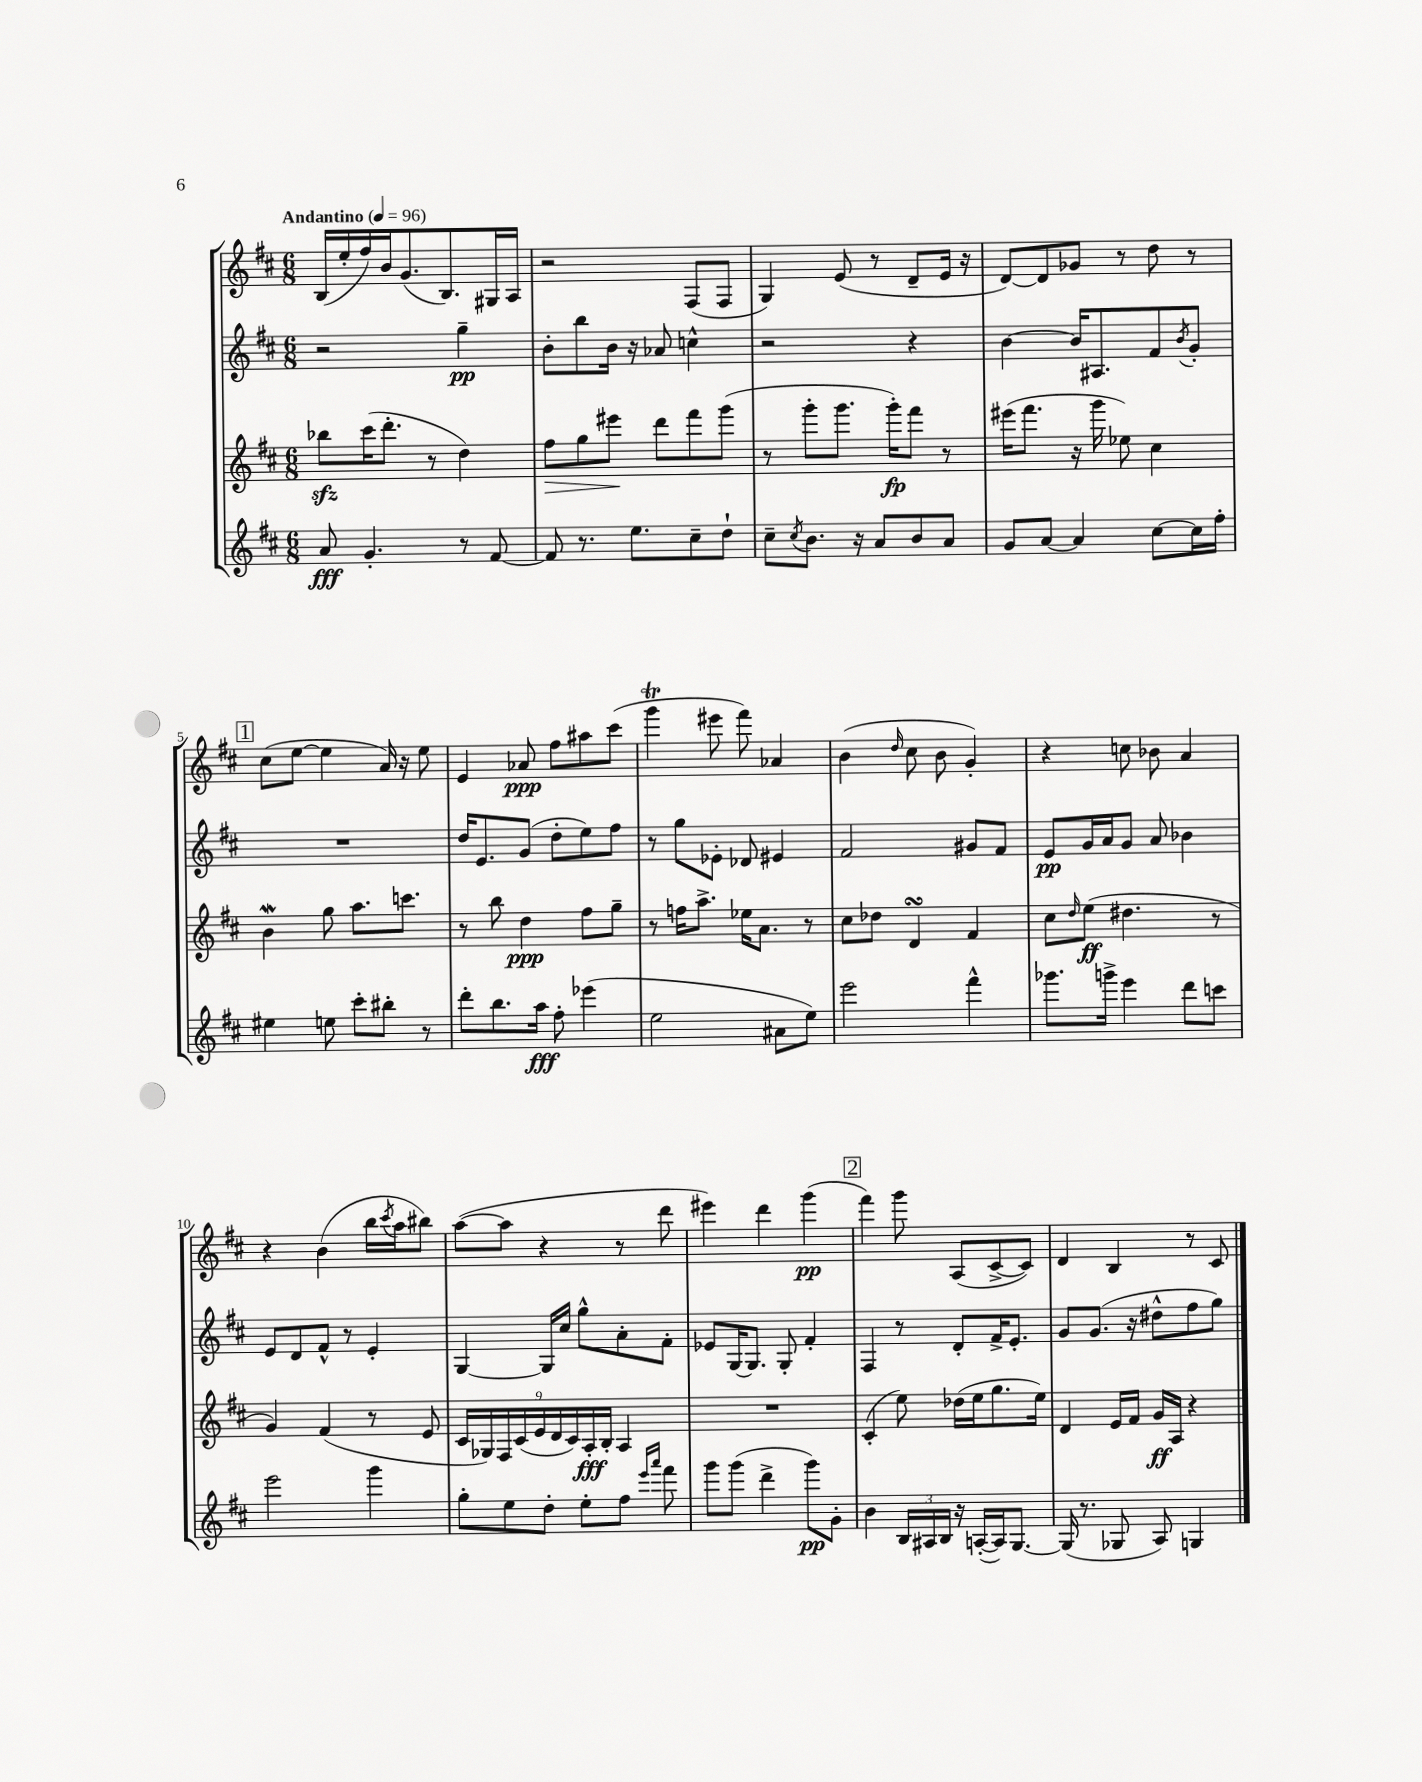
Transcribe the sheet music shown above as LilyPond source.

<<
\new StaffGroup <<
\new Staff = "s0" {
    \clef treble \key d \major \numericTimeSignature \time 6/8 \tempo "Andantino" 4 = 96
    b16( e''16-. fis''16) b'16 g'8.( b8.) gis16 a16 |
    r2 fis8( fis8 |
    g4) e'8( r8 d'8-- e'16 r16 |
    d'8~) d'8 ges'8 r8 d''8 r8 |
    \mark \markup { \box "1" } cis''8( e''8~ e''4 a'16) r16 e''8 |
    e'4 aes'8\ppp fis''8 ais''8 cis'''8( |
    g'''4\trill eis'''8 fis'''8) aes'4 |
    b'4( \grace { d''16 } cis''8 b'8 g'4-.) |
    r4 c''8 bes'8 a'4 |
    r4 b'4( b''16 \acciaccatura { cis'''8 } a''16 bis''8) |
    a''8~( a''8 r4 r8 d'''8 |
    eis'''4) d'''4 g'''4\pp( |
    \mark \markup { \box "2" } fis'''4) g'''8 a8( cis'8~-> cis'8) |
    d'4 b4 r8 cis'8 \bar "|." |
}
\new Staff = "s1" {
    \clef treble \key d \major \numericTimeSignature \time 6/8
    r2 g''4--\pp |
    b'8-. b''8 b'16 r16 aes'8 c''4-^ |
    r2 r4 |
    b'4~ b'16 ais8. fis'8 \acciaccatura { b'8 } g'8-. |
    \mark \markup { \box "1" } R2. |
    d''16 e'8. g'8( d''8-. e''8) fis''8 |
    r8 g''8 ees'8-. des'8 eis'4 |
    fis'2 gis'8 fis'8 |
    e'8\pp g'16 a'16 g'8 a'8 bes'4 |
    e'8 d'8 fis'8-^ r8 e'4-. |
    g4~ g16 cis''16 g''8-^ a'8-. fis'8-. |
    ees'8 g16~ g8. g8-. fis'4-. |
    \mark \markup { \box "2" } fis4 r8 d'8-. fis'16-> e'8.-. |
    g'8 g'8.( r16 dis''8-^ fis''8 g''8) \bar "|." |
}
\new Staff = "s2" {
    \clef treble \key d \major \numericTimeSignature \time 6/8
    bes''8\sfz cis'''16( d'''8.-. r8 d''4) |
    fis''8\> g''8 eis'''8\! d'''8 fis'''8 g'''8( |
    r8 g'''8-. g'''8. g'''16-.\fp) fis'''8 r8 |
    eis'''16( fis'''8. r16 g'''16 ees''8) cis''4 |
    \mark \markup { \box "1" } b'4\mordent g''8 a''8. c'''8. |
    r8 b''8 d''4\ppp fis''8 g''8-- |
    r8 f''16 a''8.-> ees''16 a'8. r8 |
    cis''8 des''8 d'4\turn fis'4 |
    cis''8 \grace { d''16 } e''8\ff( dis''4. r8 |
    g'4) fis'4( r8 e'8 |
    \tuplet 9/8 { cis'16 ges16) fis16 cis'16( e'16 d'16 cis'16) a16-.\fff b16-. } a4 |
    R2. |
    \mark \markup { \box "2" } cis'4-.( e''8) des''16( e''16 g''8. e''16) |
    d'4 e'16 fis'16 g'16\ff a16 r4 \bar "|." |
}
\new Staff = "s3" {
    \clef treble \key d \major \numericTimeSignature \time 6/8
    a'8\fff g'4.-. r8 fis'8~ |
    fis'8 r8. e''8. cis''8-- d''8-! |
    cis''8-- \acciaccatura { cis''8 } b'8. r16 a'8 b'8 a'8 |
    g'8 a'8~ a'4 cis''8~ cis''16 fis''16-. |
    \mark \markup { \box "1" } eis''4 e''8 cis'''8-. bis''8-. r8 |
    d'''8-. b''8. a''16\fff fis''8-. ees'''4( |
    e''2 ais'8 e''8) |
    e'''2 fis'''4-^ |
    ges'''8. g'''16-> e'''4 d'''8 c'''8 |
    e'''2 g'''4 |
    g''8-. e''8 d''8-. e''8-. fis''8 \grace { e'''16 a'''16 } fis'''8 |
    g'''8 g'''8( d'''4-> g'''8\pp) g'8-. |
    \mark \markup { \box "2" } b'4 \tuplet 3/2 { b16 ais16 b16 } r16 a16~-.( a16) g8.~ |
    g16( r8. ges8 a8) g4 \bar "|." |
}
>>
>>
